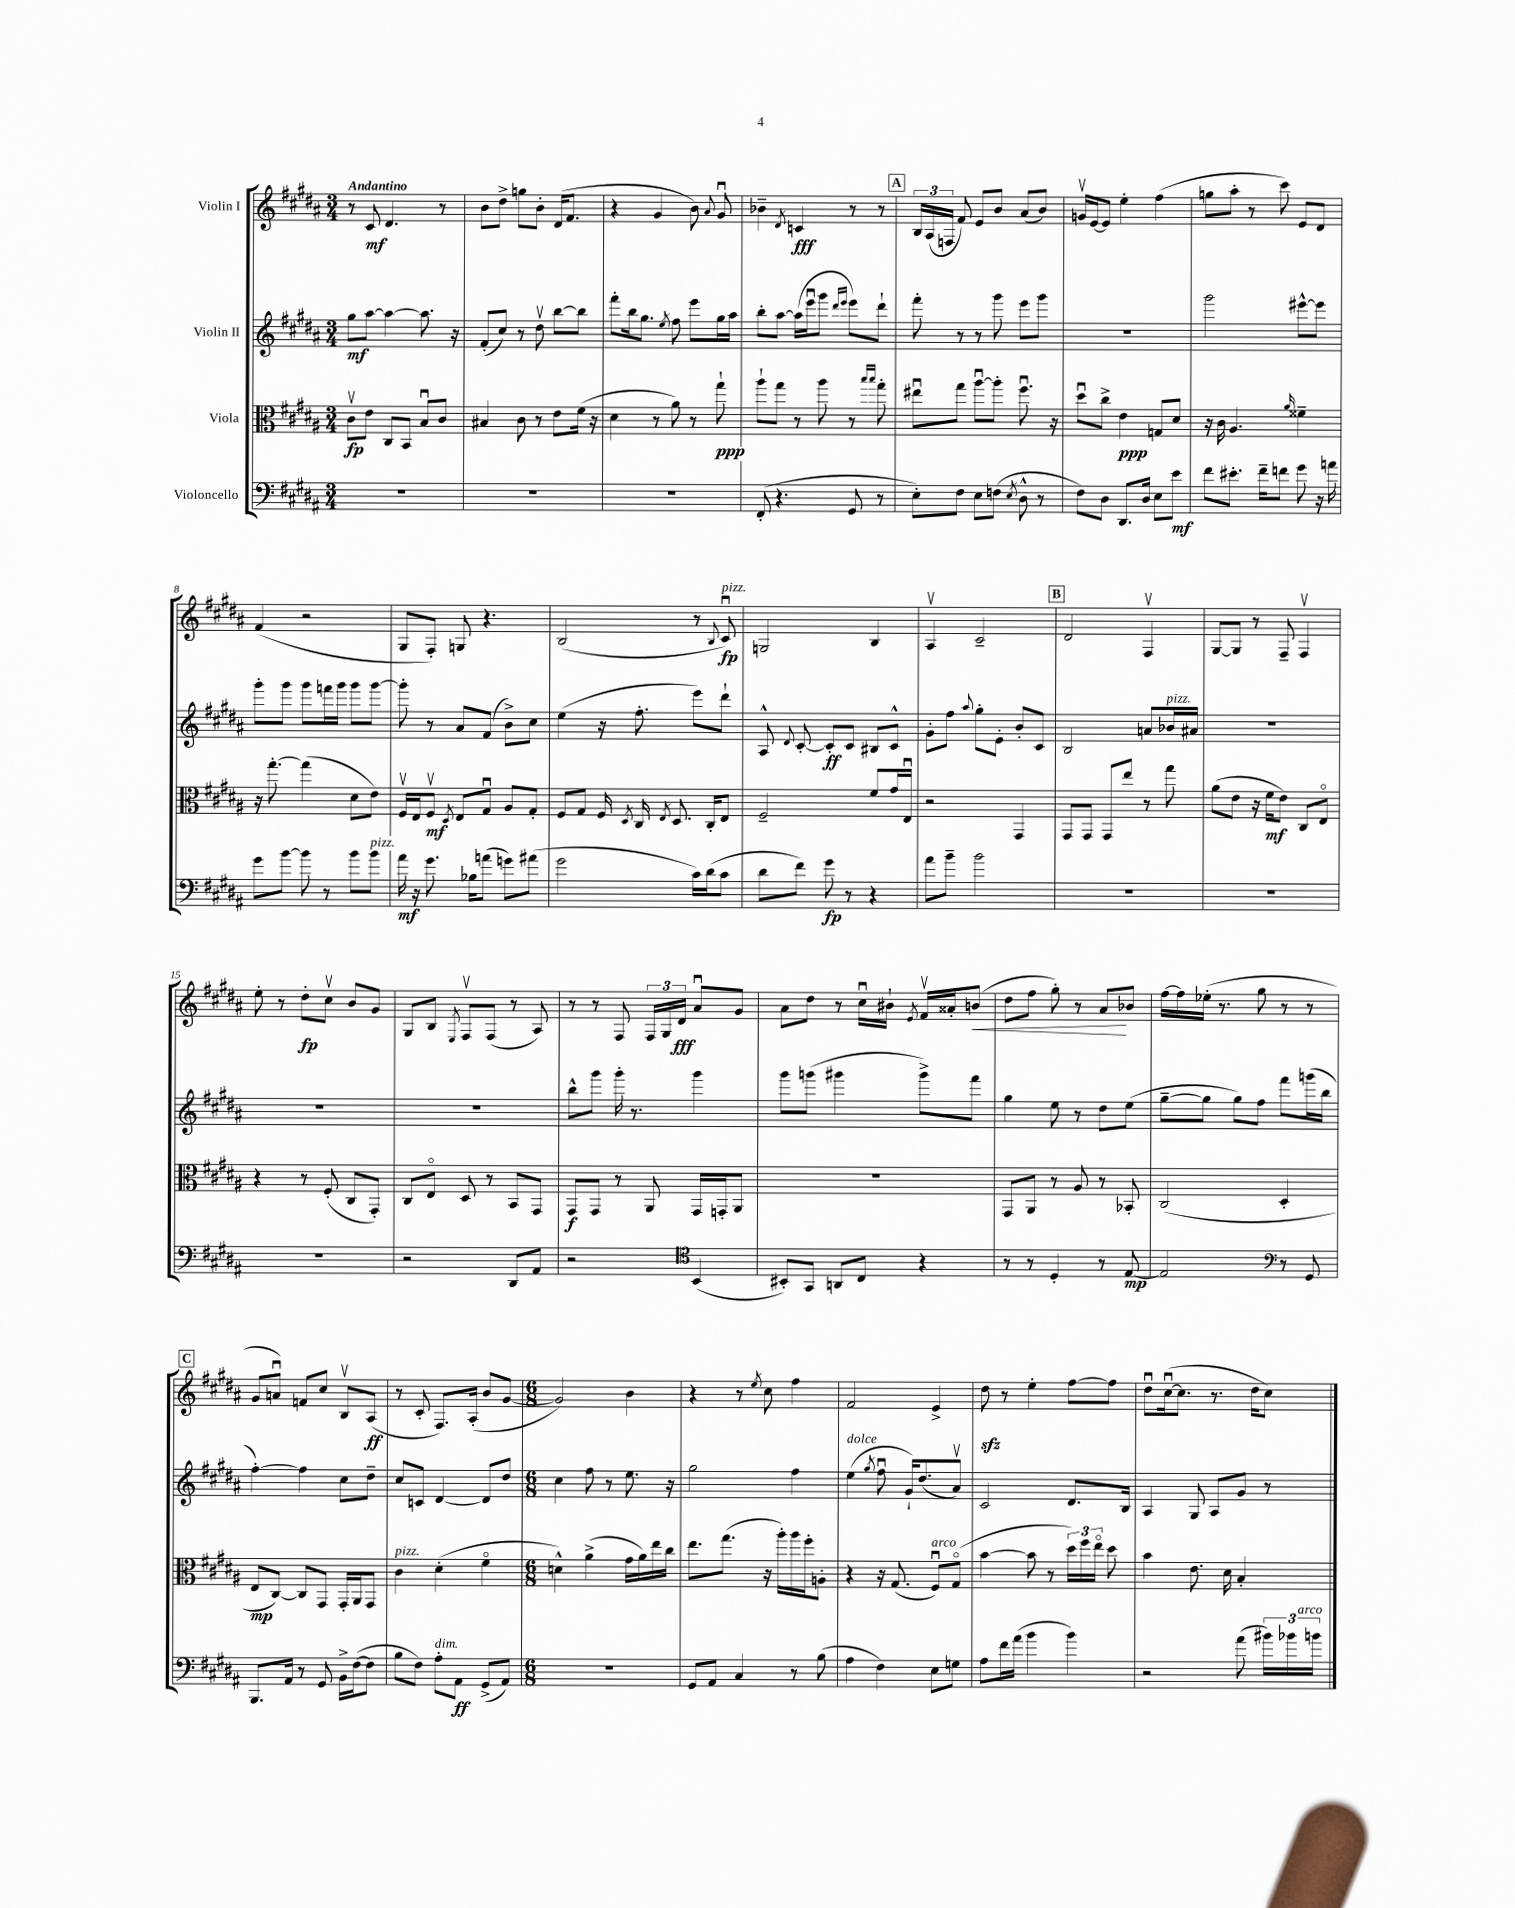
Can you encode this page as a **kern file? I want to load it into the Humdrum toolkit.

**kern	**kern	**kern	**kern
*staff4	*staff3	*staff2	*staff1
*clefF4	*clefC3	*clefG2	*clefG2
*k[f#c#g#d#a#]	*k[f#c#g#d#a#]	*k[f#c#g#d#a#]	*k[f#c#g#d#a#]
*M3/4	*M3/4	*M3/4	*M3/4
2.r	8c#v	8gg#	8r
.	8e	[8aa#	8c#
.	8C#	4aa#_	4.d#
.	8BB	.	.
.	8Bu	8.aa#]	.
.	8c#	.	8r
.	.	16r	.
=	=	=	=
2.r	4B#	(8f#'	8b
.	.	8cc#)	8dd#^
.	8c#	8r	8gg
.	8r	8dd#v	8b'
.	8e	[8bb	(16d#
.	.	.	8.f#
.	(16f#	8bb]	.
.	16r	.	.
=	=	=	=
2.r	4d#	8fff#'	4r
.	.	16bb	.
.	.	8.gg#	.
.	8r	.	4g#
.	.	8qee	.
.	8a#)	8ff#	.
.	8r	8eee	8b)
.	.	.	8qqa#
.	8gg#`	16gg#	8g#u
.	.	16aa#	.
=	=	=	=
(8FF#'	8aa#`	8bb'	4b-~
4.r	8gg#	[8aa#	.
.	.	.	8qd#
.	8r	(16aa#]	4c
.	.	16eeeu	.
.	8aa#	8ggg#	.
.	.	16qqddd#	.
.	.	16qqeee	.
8GG#	8r	8eee)	8r
.	16qqbb	.	.
.	16qqbb	.	.
8r	8gg#'	8ddd#`	8r
=	=	=	=
8E')	8ee#u	8fff#'	24B
.	.	.	(24A#
.	.	.	24F
8F#	8gg#	8r	8f#)
8E	[8aa#u	8r	8e
(8F	8aa#']	8ggg#	8b
8qE	.	.	.
8D#^^	8.ff#u	8eee	(8a#
8r	.	8ggg#	8b)
.	16r	.	.
=	=	=	=
8F#)	8dd#u	2.r	16gv
.	.	.	[16e
8D#	8cc#^	.	8e]
8.DD#	4e	.	4ee'
16D#	.	.	.
8E	8G	.	(4ff#
8e	8d#	.	.
=	=	=	=
8f#	16r	2ggg#	8gg
.	16c#	.	.
8.e#'	4.A#	.	8aa#'
.	.	.	8r
16f#~	.	.	.
8f	.	.	8ccc#)
.	16qqa#	.	.
8g#	4f##~	[8eee#^^	8e
16r	.	8eee#]	8d#
16a	.	.	.
=	=	=	=
8g#	16r	8ggg#'	(4f#
.	[8.gg#'	.	.
[8b	.	8ggg#	.
8b]	(4gg#]	8ggg#	2r
8r	.	16fff	.
.	.	16ggg#	.
8b	8d#	8ggg#	.
8b	8e)	[8ggg#	.
=	=	=	=
16a#	16F#v	8ggg#']	8G#
16r	16E	.	.
8.g#	8F#v	8r	8F#')
.	8qD#	.	.
.	8E	8a#	8G
16B-	.	.	.
(8a	8G#u	(8f#	4.r
8g)	8A#	8b^)	.
(8a#	8G#'	8cc#	.
=	=	=	=
2g#	8F#	(4ee	(2B
.	8G#	.	.
.	16F#	16r	.
.	8qD#	.	.
.	16C#	8.ff#'	.
.	8qE	.	.
.	8.D#	.	.
16c#)	.	8eee)	8r
(16d#	16C#'	.	.
.	.	.	8qqB
8c#	8E	8ddd#`	8c#u)
=	=	=	=
8d#	2F#~	8A#^^	2G
.	.	8qqd#	.
8f#)	.	[8c#'	.
8g#	.	8c#']	.
8r	.	8c#	.
4r	8f#	8B#	4B
.	16g#	8c#^^	.
.	16Eu	.	.
=	=	=	=
8a#	2r	8g#'	4A#v
8b~	.	8ff#	.
.	.	8qqaa#	.
2b	.	8gg#'	2c#~
.	.	8e'	.
.	4GG#	8b'	.
.	.	8c#	.
=	=	=	=
2.r	8GG#	2B	2d#
.	8GG#	.	.
.	8GG#	.	.
.	8ee	.	.
.	8r	8a	4F#v
.	8gg#	16b-	.
.	.	16a#	.
=	=	=	=
2.r	(8a#	2.r	[8G#
.	8e	.	8G#]
.	16r	.	8r
.	16f#	.	.
.	8e)	.	8F#~
.	8C#	.	4F#v
.	8Eo	.	.
=	=	=	=
2.r	4r	2.r	8ee'
.	.	.	8r
.	8r	.	8dd#'
.	(8F#'	.	8cc#v
.	8C#	.	8b
.	8GG#')	.	8g#
=	=	=	=
2r	8C#	2.r	8G#
.	8Eo	.	8B
.	.	.	8qE
.	8D#	.	8F#v
.	8r	.	(8F#
8DD#	8BB	.	8r
8AA#	8GG#	.	8A#)
=	=	=	=
2r	8GG#	8bb^^	8r
.	8GG#	8ggg#	8r
.	8r	16ggg#'	8F#
.	.	8.r	.
.	8AA#	.	24F#
.	.	.	24G#
.	.	.	24d#
(4BB	16GG#	4ggg#	8a#u
.	16GG'	.	.
.	8AA#	.	8g#
=	=	=	=
*clefC4	*	*	*
8BB#')	2.r	8ggg#	8a#
8GG#	.	(8ggg	8dd#
8AA	.	4ggg#	8r
8C#	.	.	16cc#u
.	.	.	16b#`
.	.	.	8qe
4r	.	8ggg#^)	16f#v
.	.	.	16a##'
.	.	8fff#	(8b
=	=	=	=
8r	8GG#	4gg#	8dd#
8r	8AA#	.	8ff#
4D#'	8r	8ee	8gg#')
.	8A#	8r	8r
8r	8r	8dd#	8a#
[8E	8BB-'	(8ee	8b-
=	=	=	=
2E]	(2C#	[8gg#~	[16ff#
.	.	.	16ff#]
.	.	8gg#]	(16ee-'
.	.	.	8.r
.	.	8gg#)	.
.	.	8ff#	8gg#
8r	4D#'	8fff#	8r
8GG#	.	(16ggg	8r
.	.	16bb	.
=	=	=	=
*clefF4	*	*	*
8.BBB	8E	[4ff#')	8g#
.	[8C#)	.	8au)
16AA#	.	.	.
8r	8C#]	4ff#]	8f
8GG#	8GG#	.	8cc#
16BB^	16GG#'	8cc#	8Bv
([16F#	16AA#	.	.
8F#]	8GG#	8dd#~	(8A#
=	=	=	=
8B	4c#	8cc#	8r
8F#)	.	8c	8c#'
8A#'	(4d#'	[4d#	8.F#)
8AA#	.	.	.
.	.	.	(16A#'
(8GG#^	4f#o	8d#]	8b
8AA#)	.	8dd#	[8g#
=	=	=	=
*M6/8	*M6/8	*M6/8	*M6/8
2.r	4d^^)	4cc#	2g#])
.	(4a#^	8ff#	.
.	.	8r	.
.	16g#	8.ee	4b
.	16a#)	.	.
.	16ee	.	.
.	16cc#	16r	.
=	=	=	=
8GG#	8.ee	2gg#	4r
8AA#	.	.	.
.	(8.gg#	.	.
4C#	.	.	8r
.	.	.	8qee
.	16r	.	8cc#
.	16aa#')	.	.
8r	16aa#	4ff#	4ff#
.	16ff#'	.	.
(8B	8A'	.	.
=	=	=	=
4A#	4r	(4ee	2f#
.	.	8qgg#	.
4F#)	16r	8ff#u	.
.	(8.G#	.	.
.	.	16g#`)	.
.	.	(8.dd#	.
8E	8F#u)	.	4e^
8G	(8G#o	8a#v)	.
=	=	=	=
8A#	[4b	2c#	8dd#
16f#	.	.	8r
(16a#	.	.	.
4b	8b]	.	4ee'
.	8r	.	.
4b)	24dd#)	8.d#	[8ff#
.	24ff#	.	.
.	24eeo	.	.
.	8dd#	.	8ff#]
.	.	16B	.
=	=	=	=
2r	4b	4A#	8dd#u
.	.	.	([16cc#u
.	.	.	8.cc#]
.	8.e	8G#	.
.	.	8A#	8.r
.	16d#	.	.
(8a#	4B'	8g#	.
.	.	.	16dd#
24b#)	.	8r	8cc#)
24b-	.	.	.
24b	.	.	.
==	==	==	==
*-	*-	*-	*-
